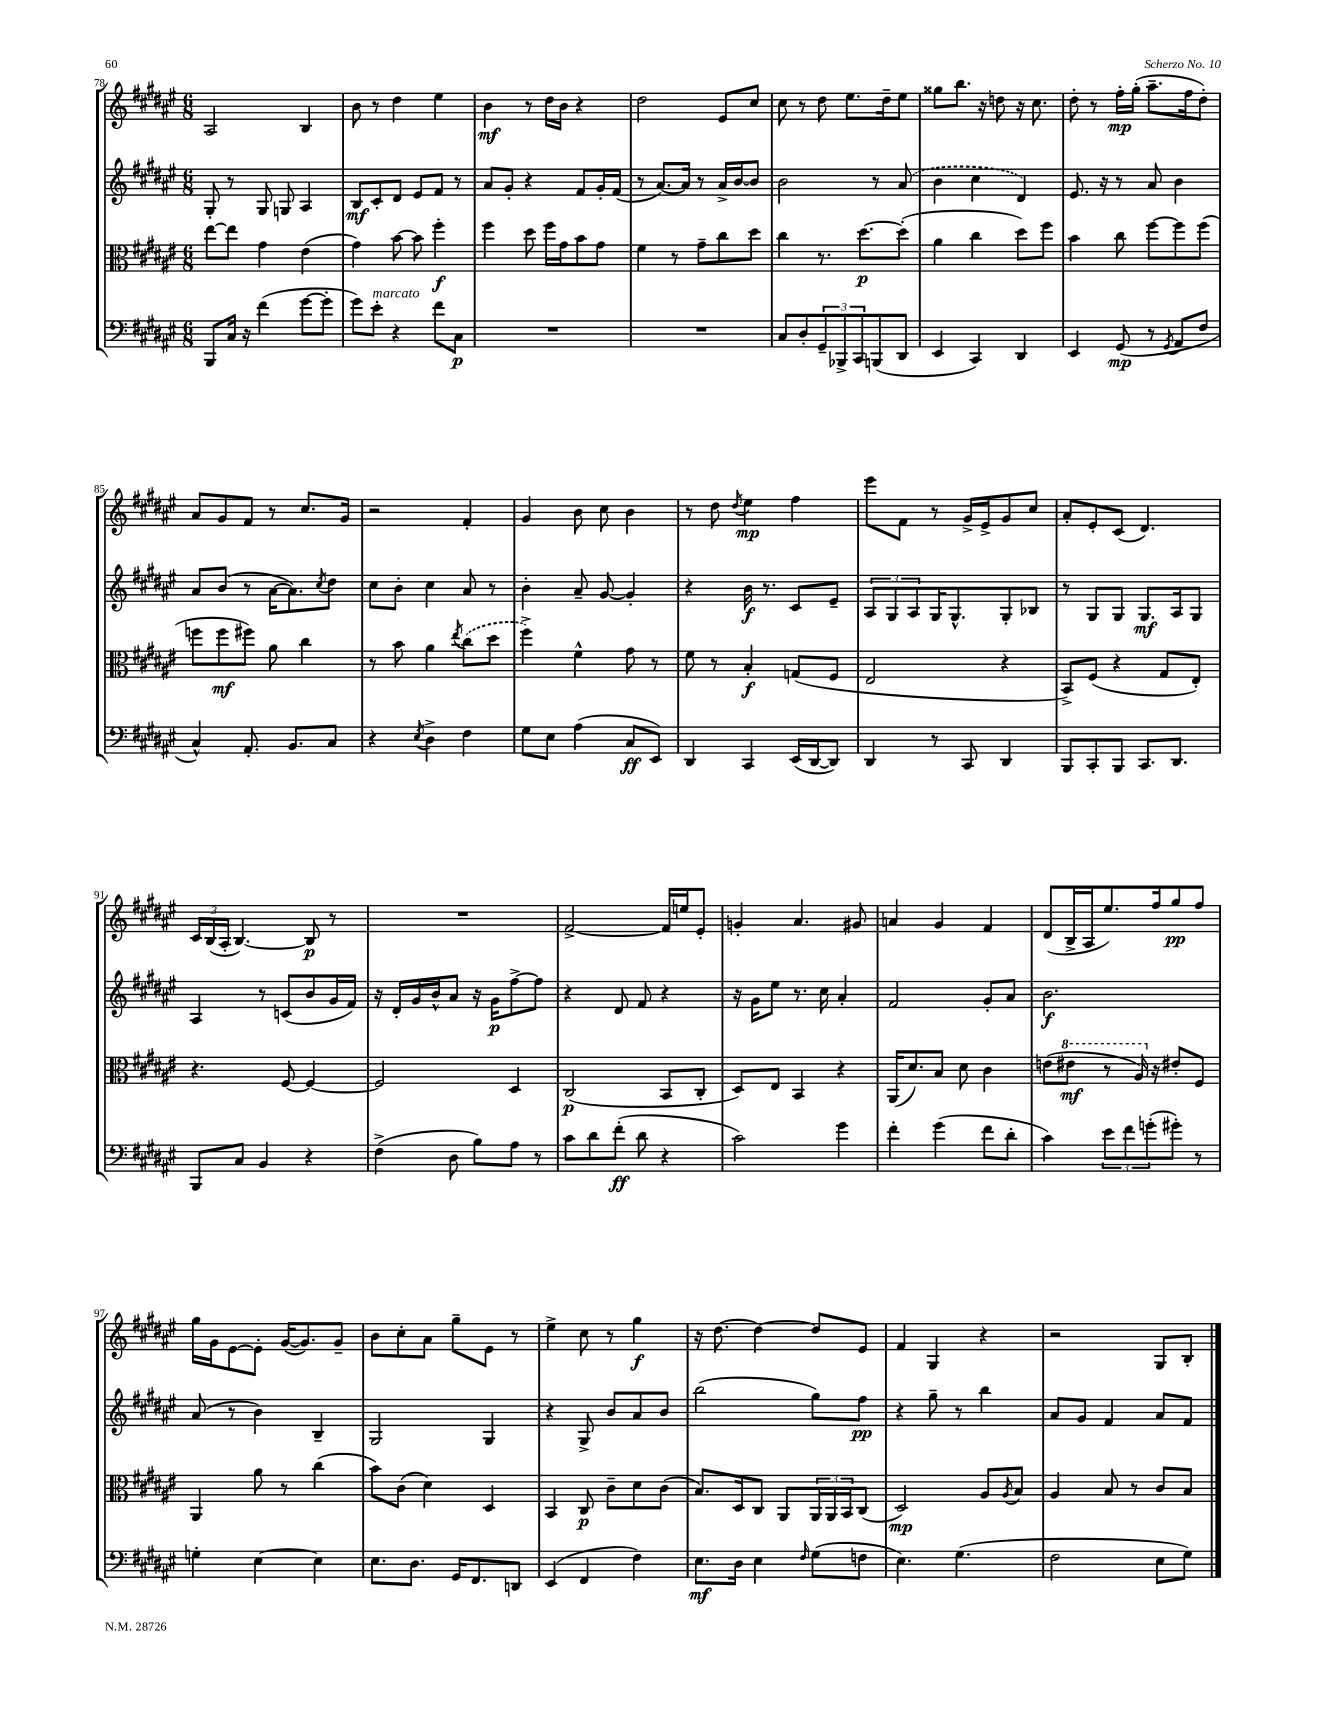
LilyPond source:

<<
\new StaffGroup <<
\new Staff = "s0" {
    \clef treble \key fis \major \numericTimeSignature \time 6/8
    ais2 b4 |
    b'8 r8 dis''4 eis''4 |
    b'4\mf r8 dis''16 b'16 r4 |
    dis''2 eis'8 cis''8 |
    cis''8 r8 dis''8 eis''8. dis''16-- eis''8 |
    gisis''8 b''8. r16 d''8 r16 cis''8. |
    dis''8-. r8 fis''16-.\mp gis''16-.( ais''8.-- fis''16 dis''8-.) |
    ais'8 gis'8 fis'8 r8 cis''8. gis'16 |
    r2 fis'4-. |
    gis'4 b'8 cis''8 b'4 |
    r8 dis''8 \acciaccatura { dis''8 } eis''4\mp fis''4 |
    eis'''8 fis'8 r8 gis'16-> eis'16-> gis'8 cis''8 |
    ais'8-. eis'8-. cis'8( dis'4.) |
    \tuplet 3/2 { cis'16 b16( ais16-. } b4.~) b8\p r8 |
    R2. |
    fis'2~-> fis'16 e''16 eis'8-. |
    g'4-. ais'4. gis'8 |
    a'4 gis'4 fis'4 |
    dis'8( b16-> ais16 eis''8.) fis''16 gis''8\pp fis''8 |
    gis''16 gis'16 eis'8~ eis'8-. gis'16~( gis'8.) gis'8-- |
    b'8 cis''8-. ais'8 gis''8-- eis'8 r8 |
    eis''4-> cis''8 r8 gis''4\f |
    r16 dis''8.~ dis''4~ dis''8 eis'8 |
    fis'4 gis4 r4 |
    r2 gis8 b8-. \bar "|." |
}
\new Staff = "s1" {
    \clef treble \key fis \major \numericTimeSignature \time 6/8
    gis8-. r8 gis8 g8 ais4 |
    b8\mf cis'8-. dis'8 eis'8 fis'8 r8 |
    ais'8 gis'8-. r4 fis'8 gis'16-. fis'16( |
    r8 ais'8.~) ais'16 r8 ais'16-> b'16~ b'8 |
    b'2 r8 \once \slurDashed ais'8( |
    b'4 cis''4 dis'4) |
    eis'8. r16 r8 ais'8 b'4 |
    ais'8 b'8( r8 ais'16~ ais'8.) \acciaccatura { cis''8 } dis''8 |
    cis''8 b'8-. cis''4 ais'8 r8 |
    b'4-. ais'8-- gis'8~ gis'4-. |
    r4 b'16\f r8. cis'8 eis'8-- |
    \tuplet 3/2 { ais8 gis8 ais8 } gis16 gis8.-^ gis8-. bes8 |
    r8 gis8 gis8 gis8.\mf ais16 gis8 |
    ais4 r8 c'8( b'8 gis'16 fis'16) |
    r16 dis'16-. gis'16 b'16-^ ais'8 r16 gis'16\p fis''8~-> fis''8 |
    r4 dis'8 fis'8 r4 |
    r16 gis'16 eis''8 r8. cis''16 ais'4-. |
    fis'2 gis'8-. ais'8 |
    b'2.\f |
    ais'8( r8 b'4) b4-- |
    gis2 gis4 |
    r4 gis8-> b'8 ais'8 b'8 |
    b''2( gis''8) fis''8\pp |
    r4 gis''8-- r8 b''4 |
    ais'8 gis'8 fis'4 ais'8 fis'8 \bar "|." |
}
\new Staff = "s2" {
    \clef alto \key fis \major \numericTimeSignature \time 6/8
    eis''8~ eis''8 gis'4 eis'4( |
    gis'4) b'8~ b'8 fis''4-.\f |
    fis''4 dis''8 fis''16 gis'16 b'8 gis'8 |
    fis'4 r8 gis'8-- cis''8 dis''8 |
    cis''4 r8. dis''8.~\p dis''8-.( |
    ais'4 cis''4 dis''8) fis''8 |
    b'4 cis''8 fis''8~ fis''8 fis''8( |
    f''8 f''8\mf fis''8) ais'8 cis''4 |
    r8 b'8 ais'4 \acciaccatura { eis''8 } \once \slurDashed cis''8( dis''8 |
    fis''4->) fis'4-^ gis'8 r8 |
    fis'8 r8 b4-.\f g8( fis8 |
    eis2 r4 |
    b,8->) fis8( r4 gis8 eis8-.) |
    r4. fis8~ fis4~ |
    fis2 dis4 |
    cis2\p( b,8 cis8-. |
    dis8) eis8 b,4 r4 |
    ais,16( dis'8.) b8 dis'8 cis'4 |
    e'8( \ottava #1 eis''!8\mf r8 ais'16) \ottava #0 r16 eis'8-. fis8 |
    ais,4 ais'8 r8 cis''4( |
    b'8) cis'8( dis'4) dis4 |
    b,4 cis8\p cis'8-- dis'8 cis'8( |
    b8.) dis16 cis8 ais,8 \tuplet 3/2 { ais,16 ais,16 b,16 } cis8( |
    dis2\mp) ais8 \acciaccatura { ais8 } b8 |
    ais4 b8 r8 cis'8 b8 \bar "|." |
}
\new Staff = "s3" {
    \clef bass \key fis \major \numericTimeSignature \time 6/8
    b,,8 cis16 r16 fis'4( gis'8~ gis'8-. |
    gis'8) eis'8-.^\markup { \italic "marcato" } r4 fis'8 cis8\p |
    R2. |
    R2. |
    cis8 dis8-. \tuplet 3/2 { gis,8-- bes,,8-> cis,8 } b,,8( dis,8 |
    eis,4 cis,4) dis,4 |
    eis,4 gis,8\mp( r8 \acciaccatura { gis,8 } ais,8 fis8 |
    cis4-^) ais,8.-. b,8. cis8 |
    r4 \acciaccatura { eis8 } dis4-> fis4 |
    gis8 eis8 ais4( cis8\ff eis,8) |
    dis,4 cis,4 eis,16( dis,16~ dis,8) |
    dis,4 r8 cis,8 dis,4 |
    b,,8 cis,8-. b,,8 cis,8. dis,8. |
    b,,8 cis8 b,4 r4 |
    fis4->( dis8 b8) ais8 r8 |
    cis'8 dis'8 fis'8-.\ff( dis'8 r4 |
    cis'2) gis'4 |
    fis'4-. gis'4( fis'8 dis'8-. |
    cis'4) \tuplet 3/2 { eis'8 fis'8 g'8-.( } gis'8-.) r8 |
    g4-. eis4~ eis4 |
    eis8. dis8. gis,16 fis,8. d,8 |
    eis,4( fis,4 fis4) |
    eis8.\mf dis16 eis4 \grace { fis16 } gis8( f8 |
    eis4.) gis4.( |
    fis2 eis8 gis8) \bar "|." |
}
>>
>>
\layout { \context { \Score currentBarNumber = #78 } }
